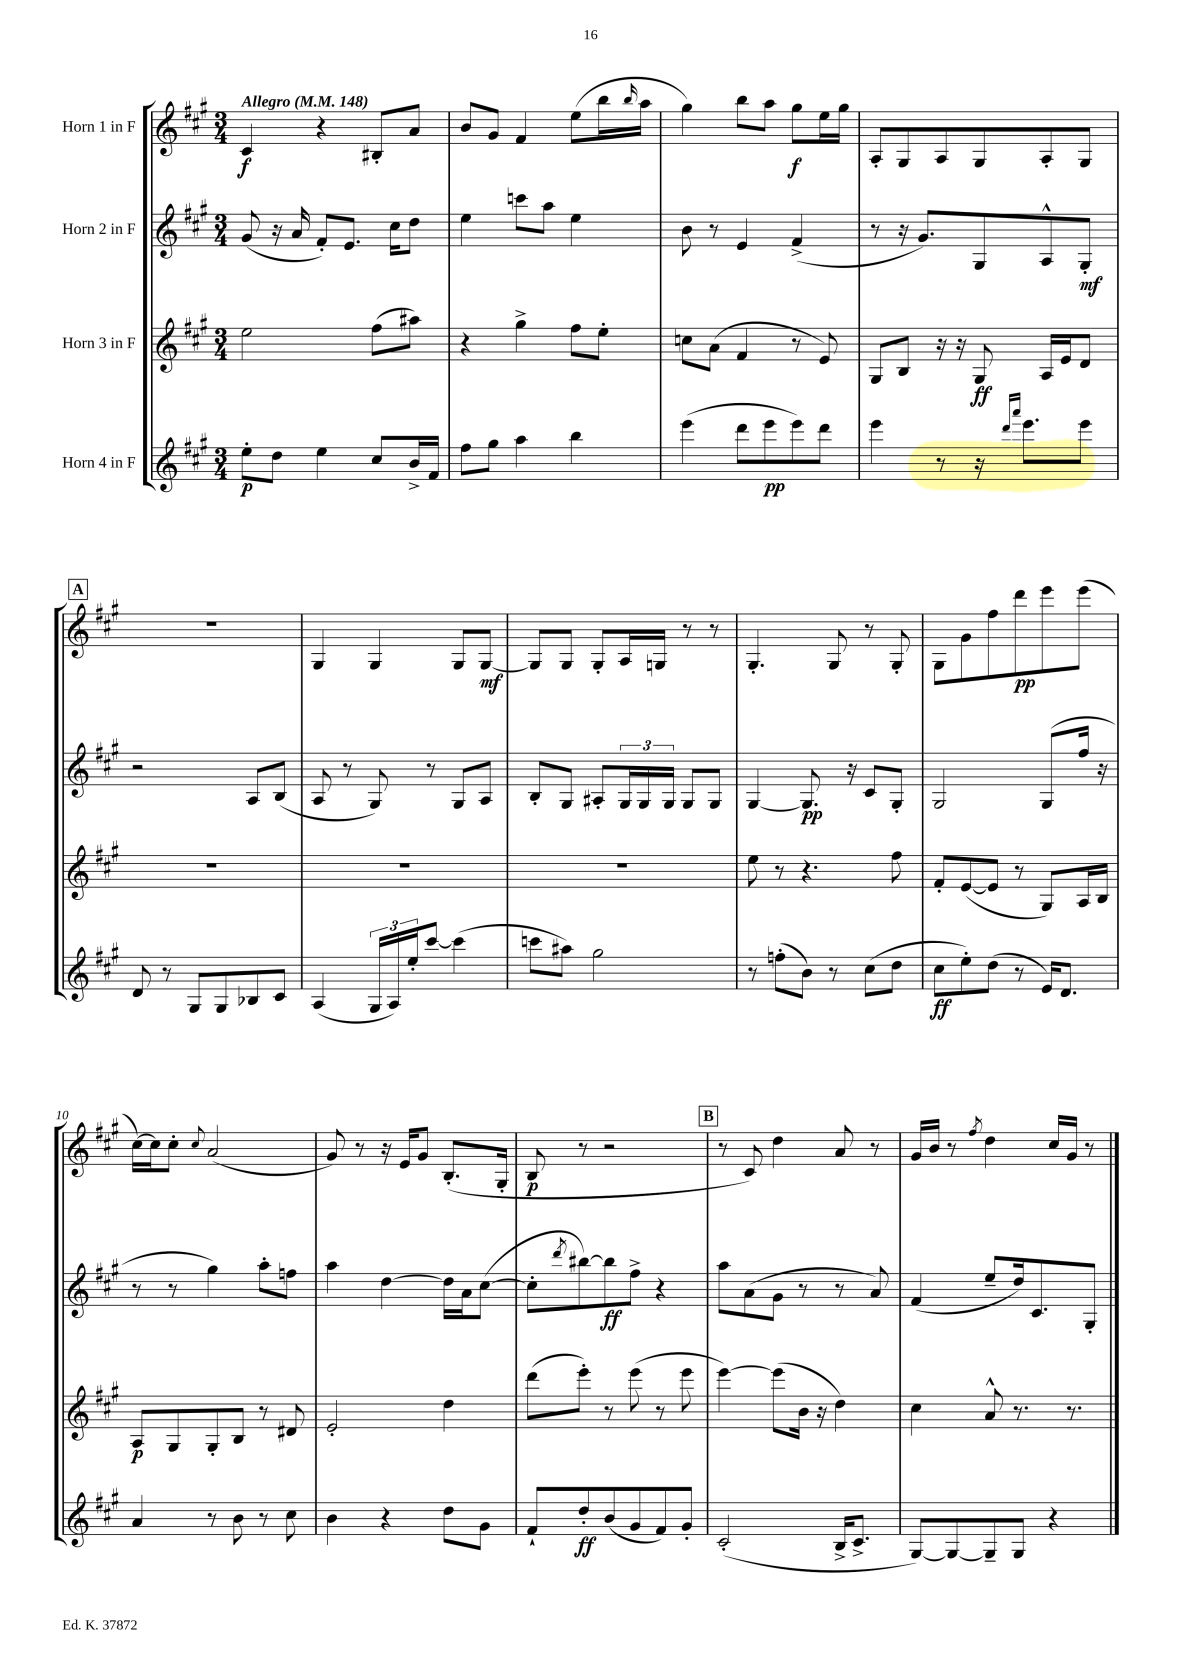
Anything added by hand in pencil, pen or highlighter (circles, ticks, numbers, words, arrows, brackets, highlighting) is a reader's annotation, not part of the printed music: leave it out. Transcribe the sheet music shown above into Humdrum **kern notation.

**kern	**kern	**kern	**kern
*staff4	*staff3	*staff2	*staff1
*clefG2	*clefG2	*clefG2	*clefG2
*k[f#c#g#]	*k[f#c#g#]	*k[f#c#g#]	*k[f#c#g#]
*M3/4	*M3/4	*M3/4	*M3/4
*MM148	*MM148	*MM148	*MM148
8ee'	2ee	(8g#	4c#
8dd	.	16r	.
.	.	16a	.
4ee	.	8f#')	4r
.	.	8.e	.
8cc#	(8ff#	.	8B#'
.	.	16cc#	.
16b^	8aa#)	8dd	8a
16f#	.	.	.
=	=	=	=
8ff#	4r	4ee	8b
8gg#	.	.	8g#
4aa	4gg#^	8ccc	4f#
.	.	8aa	.
4bb	8ff#	4ee	(8ee
.	8ee'	.	16bb
.	.	.	16qqbb
.	.	.	16aa
=	=	=	=
(4eee	8cc	8b	4gg#)
.	(8a	8r	.
8ddd	4f#	4e	8bb
8eee	.	.	8aa
8eee)	8r	(4f#^	8gg#
8ddd	8e)	.	16ee
.	.	.	16gg#
=	=	=	=
4eee	8G#	8r	8A'
.	8B	16r	8G#
.	.	8.g#)	.
8r	16r	.	8A
.	16r	.	.
16r	8G#	8G#	8G#
16qqddd	.	.	.
16qqaaa	.	.	.
8.eee	.	.	.
.	16A	8A^^	8A'
.	16e	.	.
8eee	8d	8G#'	8G#
=	=	=	=
8d	2.r	2r	2.r
8r	.	.	.
8G#	.	.	.
8G#	.	.	.
8B-	.	8A	.
8c#	.	(8B	.
=	=	=	=
(4A	2.r	8A	4G#
.	.	8r	.
24G#	.	8G#)	4G#
24A)	.	.	.
24ee'	.	.	.
[8ccc#	.	8r	.
(4ccc#]	.	8G#	8G#
.	.	8A	[8G#
=	=	=	=
8ccc	2.r	8B'	8G#]
8aa#)	.	8G#	8G#
2gg#	.	8A#'	8G#'
.	.	24G#	16A
.	.	24G#	.
.	.	.	16G
.	.	24G#	.
.	.	8G#	8r
.	.	8G#	8r
=	=	=	=
8r	8ee	[4G#	4.G#'
(8ff'	8r	.	.
8b)	4.r	8.G#]	.
8r	.	.	8G#
.	.	16r	.
(8cc#	.	8c#	8r
8dd	8ff#	8G#'	8G#'
=	=	=	=
8cc#	8f#'	2G#	8G#
8ee')	([8e	.	8g#
(8dd	8e]	.	8ff#
8r	8r	.	8ddd
16e)	8G#)	(8G#	8eee
8.d	.	.	.
.	16A	16ff#	(8eee
.	16B	16r	.
=	=	=	=
4a	8A	8r	[16cc#)
.	.	.	16cc#]
.	8G#	8r	8cc#'
.	.	.	8qqcc#
8r	8G#'	4gg#)	(2a
8b	8B	.	.
8r	8r	8aa'	.
8cc#	8d#	8ff	.
=	=	=	=
4b	2e'	4aa	8g#)
.	.	.	8r
4r	.	[4dd	16r
.	.	.	16e
.	.	.	8g#
8dd	4dd	16dd]	(8.B'
.	.	16a	.
8g#	.	([8cc#	.
.	.	.	16G#'
=	=	=	=
8f#`	(8ddd	8cc#']	8B
.	.	8qddd	.
8dd'	8eee')	[8bb#)	8r
(8b	8r	8bb#]	2r
8g#	(8eee	8ff#^	.
8f#)	8r	4r	.
8g#'	8eee	.	.
=	=	=	=
(2c#'	[4eee)	8aa	8r
.	.	(8a	8c#)
.	(8eee]	8g#	4dd
.	16b	8r	.
.	16r	.	.
16B^	4dd)	8r	8a
8.c#^	.	.	.
.	.	8a)	8r
=	=	=	=
[8G#)	4cc#	(4f#	16g#
.	.	.	16b
8G#_	.	.	8r
.	.	.	8qff#
8G#~]	8a^^	8ee~	4dd
8G#	8.r	16dd)	.
.	.	8.c#	.
4r	.	.	16cc#
.	8.r	.	16g#
.	.	8G#'	8r
==	==	==	==
*-	*-	*-	*-
